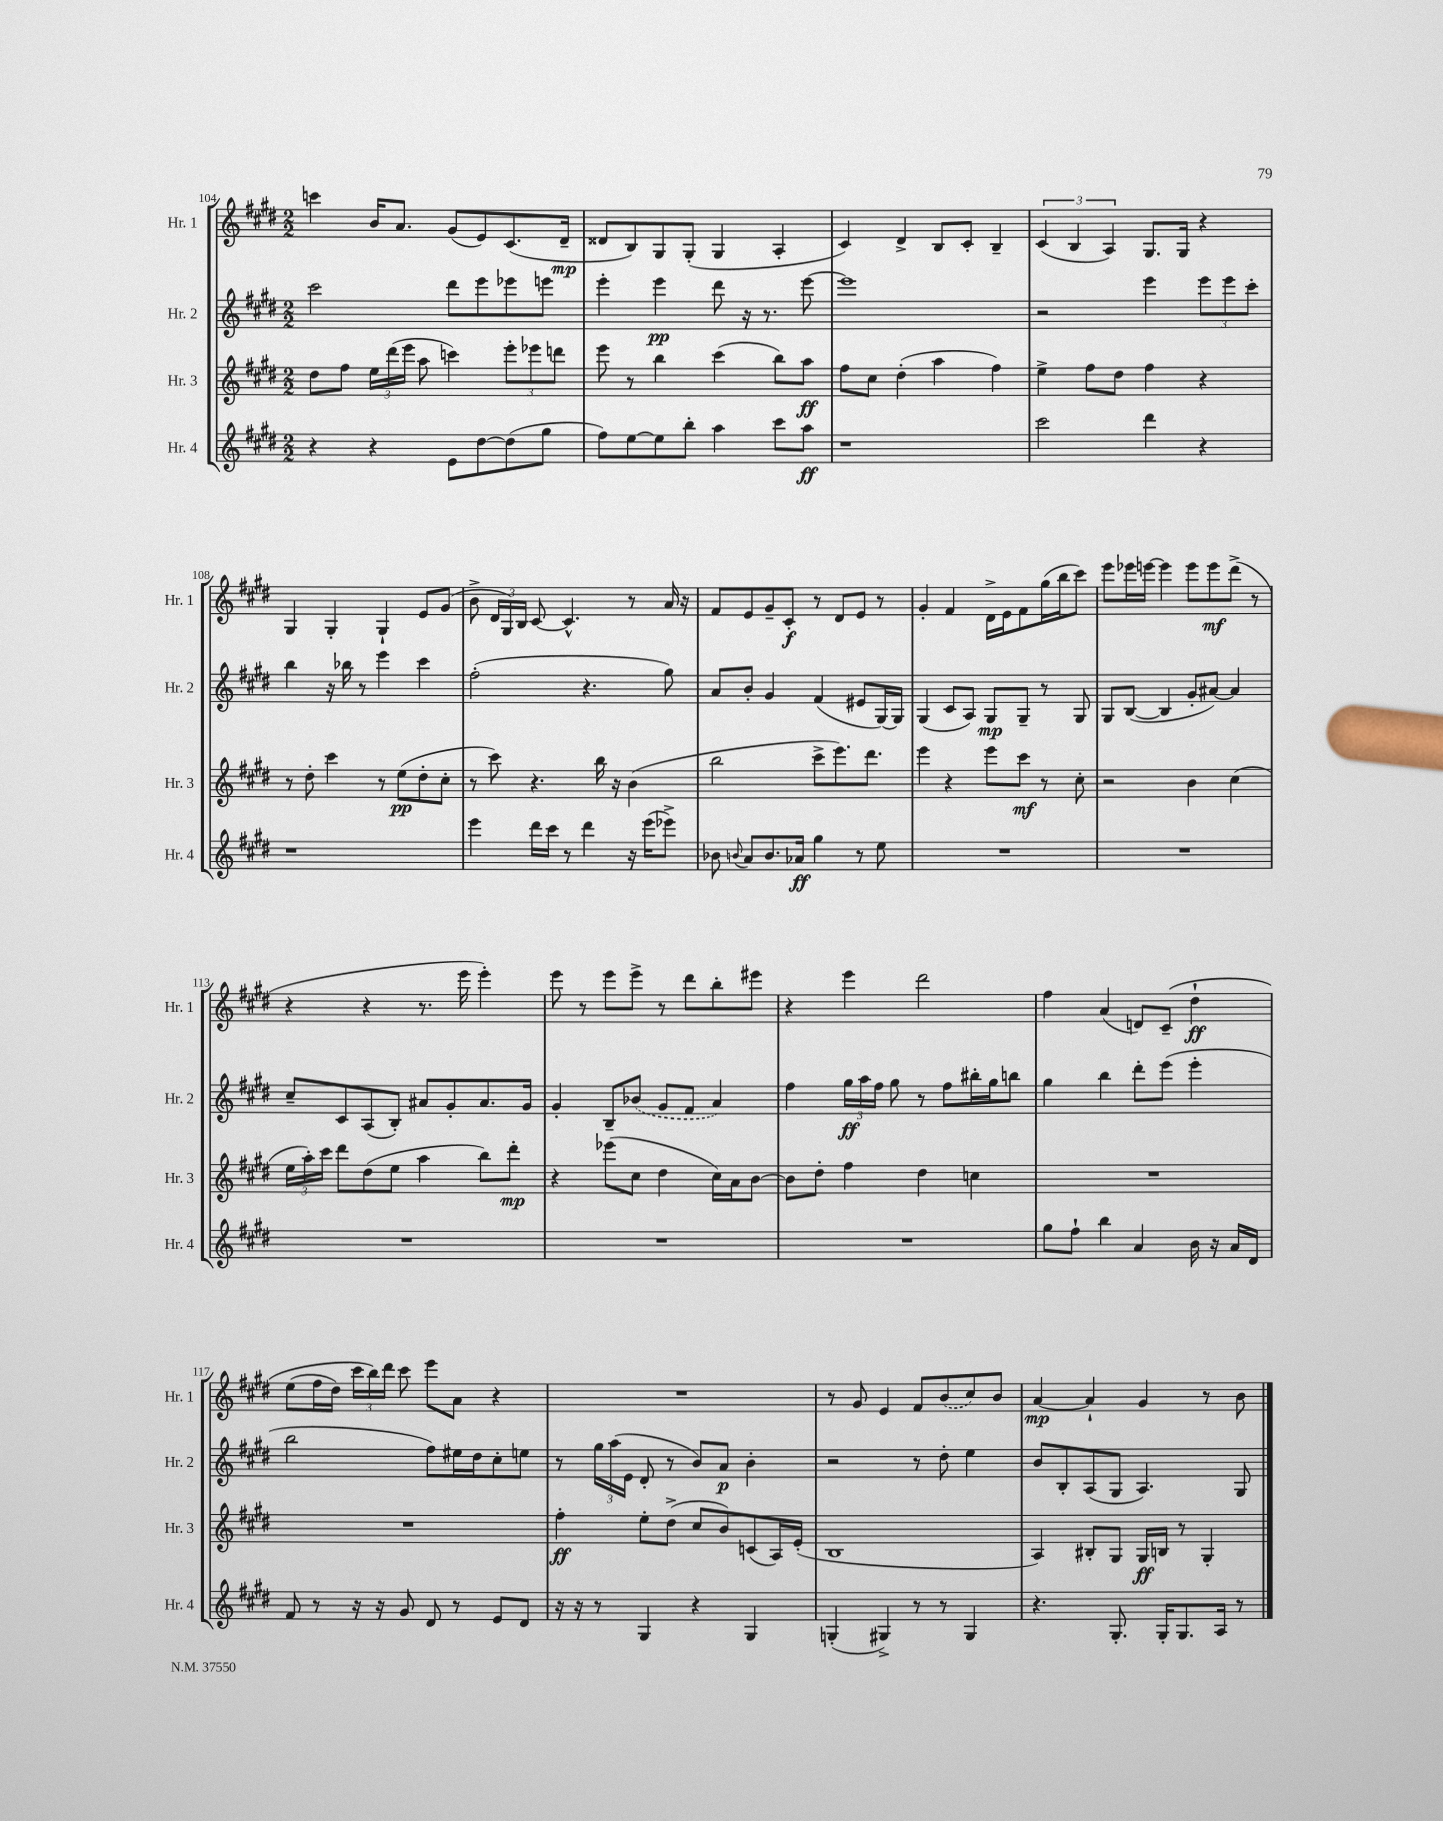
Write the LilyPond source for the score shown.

<<
\new StaffGroup <<
\new Staff = "s0" \with { instrumentName = "Hr. 1" shortInstrumentName = "Hr. 1" } {
    \clef treble \key e \major \numericTimeSignature \time 2/2
    \autoBeamOff c'''4 b'16[ a'8.] gis'8[( e'8) cis'8.( dis'16]--\mp |
    disis'8[ b8) gis8 gis8]-.( gis4 a4-. |
    cis'4) dis'4-> b8[ cis'8]-. b4-- |
    \tuplet 3/2 { cis'4( b4 a4) } gis8.[ gis16] r4 |
    gis4 gis4-. gis4-! e'8[ gis'8]( |
    b'8-> \tuplet 3/2 { dis'16[ gis16) b16] } cis'8~ cis'4.-^ r8 a'16 r16 |
    fis'8[ e'8 gis'8-- cis'8]-.\f r8 dis'8[ e'8] r8 |
    gis'4-. fis'4 dis'16[-> e'16 fis'8 gis''16( b''16 cis'''8]) |
    e'''8[ ees'''16 e'''16]~ e'''4 e'''8[ e'''8\mf dis'''8]->( r8 |
    r4 r4 r8. e'''16 e'''4-.) |
    e'''8 r8 e'''8[ e'''8]-> r8 dis'''8[ b''8-. eis'''8] |
    r4 e'''4 dis'''2 |
    fis''4 a'4( d'8[) cis'8]--\( dis''4-!\ff |
    e''8[( fis''16 dis''16]) \tuplet 3/2 { cis'''16[ b''16\) dis'''16] } cis'''8 e'''8[ a'8] r4 |
    R1 |
    r8 gis'8 e'4 fis'8[ \once \slurDashed b'8( cis''8) b'8] |
    a'4~\mp a'4-! gis'4 r8 b'8 \bar "|." |
}
\new Staff = "s1" \with { instrumentName = "Hr. 2" shortInstrumentName = "Hr. 2" } {
    \clef treble \key e \major \numericTimeSignature \time 2/2
    \autoBeamOff cis'''2 dis'''8[ e'''8 ees'''8 e'''8] |
    e'''4-. e'''4\pp dis'''8 r16 r8. e'''8~ |
    e'''1 |
    r2 e'''4 \tuplet 3/2 { e'''8[ e'''8 cis'''8]-. } |
    b''4 r16 bes''16 r8 e'''4 cis'''4 |
    fis''2-.( r4. gis''8) |
    a'8[ b'8]-. gis'4 fis'4( eis'8[ gis16~) gis16] |
    gis4( cis'8[ a8]) gis8[\mp gis8]-- r8 gis8 |
    gis8[ b8]~( b4 gis'8[-. ais'8]~) ais'4 |
    cis''8[-- cis'8 a8( b8]-.) ais'8[ gis'8-. ais'8. gis'16] |
    gis'4-. b8[-- \once \slurDashed bes'8]( gis'8[ fis'8] a'4) |
    fis''4 \tuplet 3/2 { gis''16[\ff a''16 fis''16] } gis''8 r8 fis''8[ bis''16-. gis''16 b''8] |
    gis''4 b''4 dis'''8[-. e'''8]( e'''4-. |
    b''2 fis''8[) eis''16 dis''16 cis''8-. e''8] |
    r8 \tuplet 3/2 { gis''16[ a''16( e'16] } dis'8-. r8 b'8[) a'8]\p b'4-. |
    r2 r8 dis''8-. e''4 |
    b'8[ b8-. a8( gis8] a4.) gis8 \bar "|." |
}
\new Staff = "s2" \with { instrumentName = "Hr. 3" shortInstrumentName = "Hr. 3" } {
    \clef treble \key e \major \numericTimeSignature \time 2/2
    \autoBeamOff dis''8[ fis''8] \tuplet 3/2 { e''16[ dis'''16( e'''16] } a''8 c'''4) \tuplet 3/2 { e'''8[-. ees'''8 d'''8] } |
    e'''8 r8 b''4 cis'''4( b''8[) a''8]\ff |
    fis''8[ cis''8] dis''4-.( a''4 fis''4) |
    e''4-> fis''8[ dis''8] fis''4 r4 |
    r8 dis''8-. cis'''4 r8 e''8[\pp( dis''8-. cis''8]-. |
    r8 cis'''8) r4. b''16 r16 b'4( |
    b''2 cis'''8[-> e'''8.) dis'''8.] |
    e'''4 r4 e'''8[ cis'''8]\mf r8 cis''8-. |
    r2 b'4 cis''4( |
    \tuplet 3/2 { e''16[ a''16-.) cis'''16] } dis'''8[ dis''8( e''8] a''4 b''8[) dis'''8]-.\mp |
    r4 ees'''8[( cis''8] dis''4 cis''16[) a'16 b'8]~ |
    b'8[ dis''8]-. fis''4 dis''4 c''4 |
    R1 |
    R1 |
    fis''4-.\ff e''8[-. dis''8]->( cis''8[ b'8) c'8( a16) e'16]-.( |
    b1 |
    a4) bis8[-. gis8] gis16[\ff b16] r8 gis4-. \bar "|." |
}
\new Staff = "s3" \with { instrumentName = "Hr. 4" shortInstrumentName = "Hr. 4" } {
    \clef treble \key e \major \numericTimeSignature \time 2/2
    \autoBeamOff r4 r4 e'8[ dis''8~ dis''8( gis''8] |
    fis''8[) e''8~ e''8 b''8]-. a''4 cis'''8[ a''8]\ff |
    r1 |
    cis'''2 dis'''4 r4 |
    r1 |
    e'''4 dis'''16[ cis'''16] r8 dis'''4 r16 e'''16[( ees'''8]->) |
    bes'8 \appoggiatura { b'8 } a'8[ b'8. aes'16]\ff gis''4 r8 e''8 |
    R1 |
    R1 |
    R1 |
    R1 |
    R1 |
    gis''8[ fis''8]-! b''4 a'4 b'16 r16 a'16[ dis'16] |
    fis'8 r8 r16 r16 gis'8 dis'8 r8 e'8[ dis'8] |
    r16 r16 r8 gis4 r4 gis4 |
    g4-.( gis4->) r8 r8 gis4 |
    r4. gis8.-. gis16[-. gis8. a16] r8 \bar "|." |
}
>>
>>
\layout { \context { \Score currentBarNumber = #104 } }
